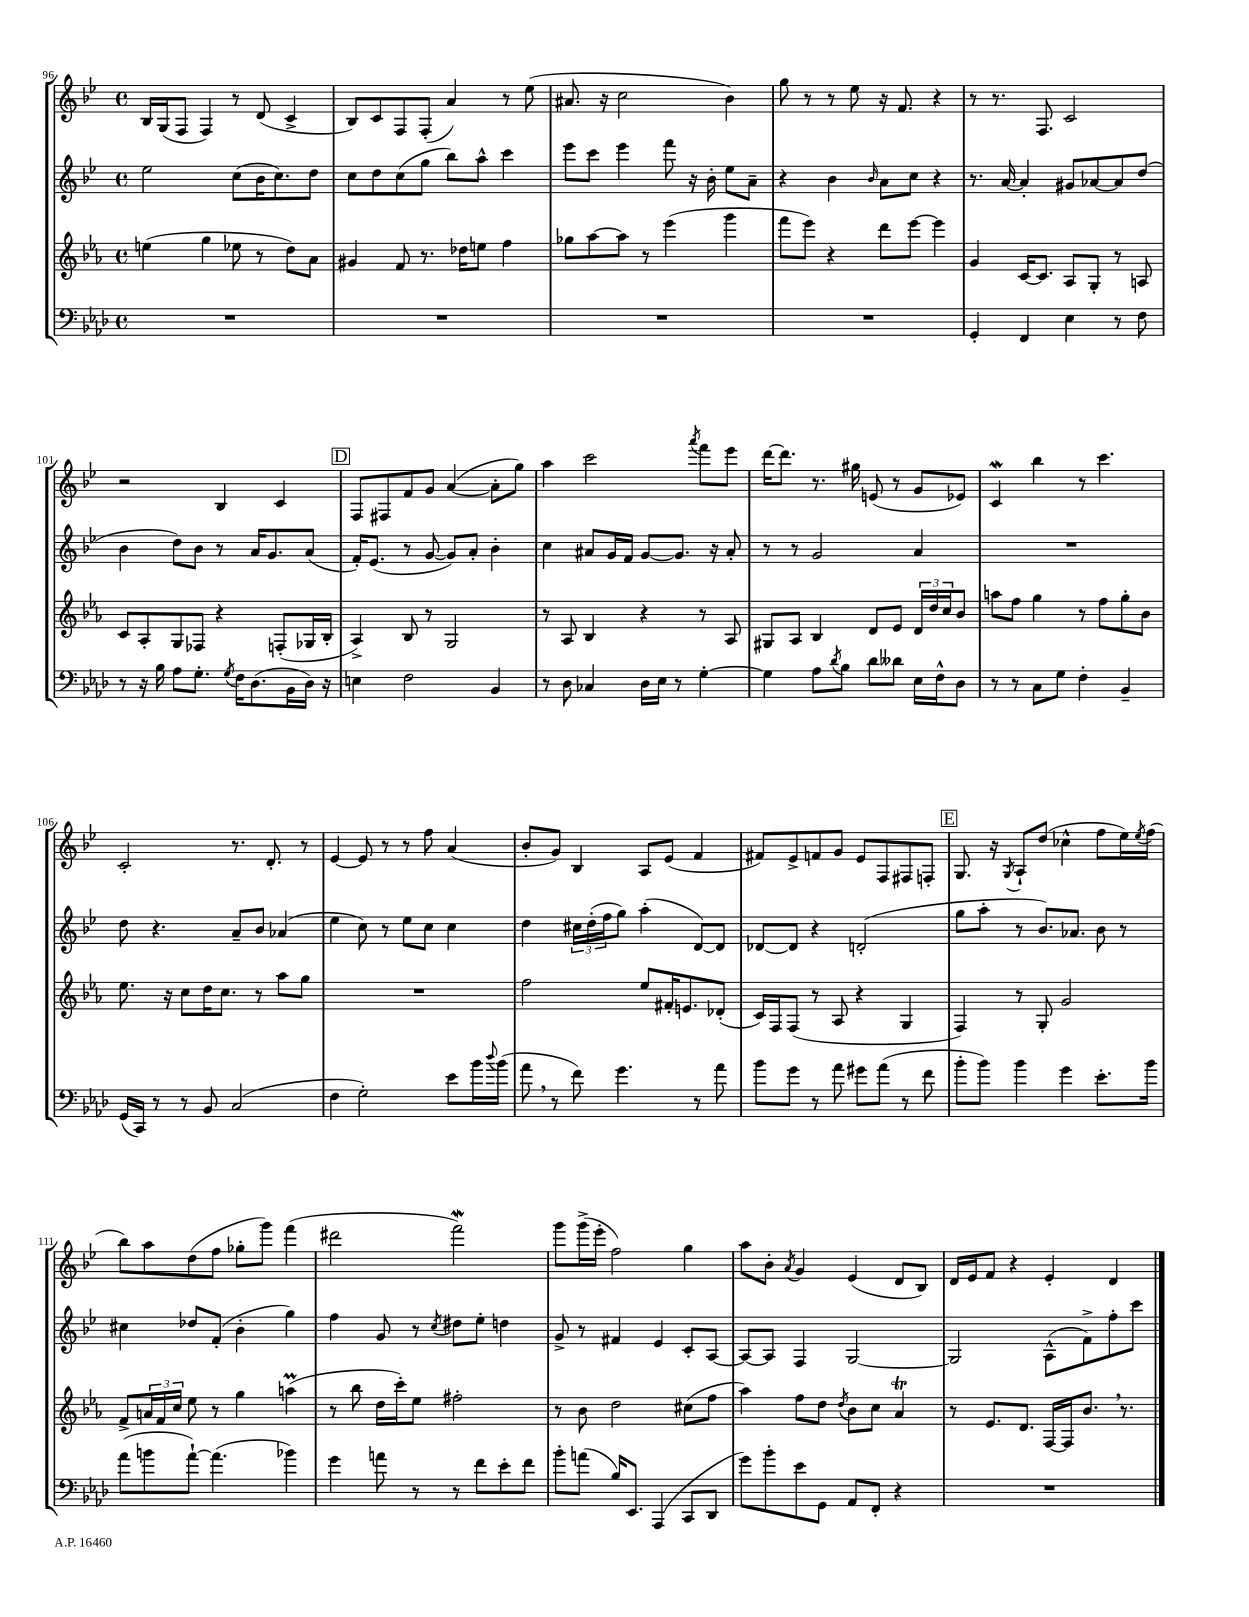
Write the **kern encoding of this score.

**kern	**kern	**kern	**kern
*part4	*part3	*part2	*part1
*staff4	*staff3	*staff2	*staff1
*clefF4	*clefG2	*clefG2	*clefG2
*k[b-e-a-d-]	*k[b-e-a-]	*k[b-e-]	*k[b-e-]
*M4/4	*M4/4	*M4/4	*M4/4
*met(c)	*met(c)	*met(c)	*met(c)
=96	=96	=96	=96
1r	(4een\	2ee-\	16B-/LL
.	.	.	(16G/J
.	.	.	8F/J
.	4gg\	.	4F/)
.	8ee-X\	(8cc\L	8r
.	8r	16b-\K	(8d/
.	.	8.cc\)	.
.	8dd\L)	.	4c^/
.	8a-\J	8dd\J	.
=97	=97	=97	=97
1r	4g#X/	8cc\L	8B-/L)
.	.	8dd\	8c/
.	8f/	(8cc\	8F/
.	8.r	8gg\J	(8F'/J
.	.	8bb-\L)	4a/)
.	16dd-X\KL	.	.
.	8een\J	8aa^^\J	.
.	4ff\	4ccc\	8r
.	.	.	(8ee-\
=98	=98	=98	=98
1r	8gg-X\L	8eee-\L	8.a#X/
.	[8aa-\	8ccc\J	.
.	.	.	16r
.	8aa-\J]	4eee-\	2cc\
.	8r	.	.
.	(4eee-\	8fff\	.
.	.	16r	.
.	.	16b-'\	.
.	4ggg\	8ee-\L	4b-\)
.	.	8a~\J	.
=99	=99	=99	=99
1r	8fff\L	4r	8gg\
.	8eee-\J)	.	8r
.	4r	4b-\	8r
.	.	.	8ee-\
.	.	16qqb-/	.
.	8ddd\L	8a\L	16r
.	.	.	8.f/
.	[8eee-\J	8cc\J	.
.	4eee-\]	4r	4r
=100	=100	=100	=100
4GG'/	4g/	8.r	8r
.	.	.	8.r
.	.	[16a/	.
4FF/	[16c/KL	4a'/]	.
.	8.c/J]	.	8.F/
4E-\	8A-/L	8g#X/L	2c/
.	8G'/J	[8a-X/	.
8r	8r	8a-/]	.
8F\	8An/	(8dd/J	.
!!LO:LB:g=z
=101	=101	=101	=101
8r	8c/L	4b-\	2r
16r	8A-'/	.	.
16B-\	.	.	.
8A-\L	8G/	8dd\L)	.
8.G'\J	8F-X/J	8b-\J	.
.	4r	8r	4B-/
8qG/	.	.	.
16F\KL	.	.	.
(8.D-\	.	16a/KL	.
.	.	8.g/	.
.	(8Fn'/L	.	4c/
16BB-\L	.	.	.
16D-\JJ)	16G-X/L	(8a/J	.
16r	16B-'/JJ	.	.
!!LO:REH:place=s1:t=D
=102	=102	=102	=102
4En\	4A-^/)	16f'/KL)	8F/L
.	.	(8.e-/J	.
.	.	.	8F#X/
2F\	8B-/	8r	8f/
.	8r	[8g/	8g/J
.	2G/	8g/L])	([4a/
.	.	8a'/J	.
4BB-/	.	4b-'\	8a'\L]
.	.	.	8gg\J)
=103	=103	=103	=103
8r	8r	4cc\	4aa\
8D-\	8A-/	.	.
4C-X/	4B-/	8a#X/L	2ccc\
.	.	16g/L	.
.	.	16f/JJ	.
16D-\LL	4r	[8g/L	.
16E-\JJ	.	.	.
8r	.	8.g/J]	.
.	.	.	8qaaa/
[4G'\	8r	.	8fff\L
.	.	16r	.
.	8A-/	8a#'/	8eee-\J
=104	=104	=104	=104
4G\]	8G#X/L	8r	[16ddd\KL
.	.	.	8.ddd\J]
.	8A-/J	8r	.
8A-\L	4B-/	2g/	8.r
8qd-/	.	.	.
8B-\J	.	.	.
.	.	.	16gg#X\
8d-\L	8d/L	.	(8en/
8d--X\J	8e-/J	.	8r
16E-\LL	24d/LL	4a/	8g/L
.	24dd/	.	.
16F^^\J	.	.	.
.	24cc/J	.	.
8D-\J	8b-/J	.	8e-X/J)
=105	=105	=105	=105
8r	8aan\L	1r	4cW/
8r	8ff\J	.	.
8C\L	4gg\	.	4bb-\
8G\J	.	.	.
4F'\	8r	.	8r
.	8ff\L	.	4.ccc\
4BB-~/	8gg'\	.	.
.	8b-\J	.	.
!!LO:LB:g=z
=106	=106	=106	=106
(16GG/LL	8.ee-\	8dd\	2c'/
16CC/JJ)	.	.	.
8r	.	4.r	.
.	16r	.	.
8r	8cc\L	.	.
8BB-/	16dd\K	.	.
.	8.cc\J	.	.
(2C/	.	8a~/L	8.r
.	8r	8b-/J	.
.	.	.	8.d'/
.	8aa-\L	(4a-X/	.
.	8gg\J	.	8r
=107	=107	=107	=107
4F\	1r	4ee-\	[4e-/
2G'\)	.	8cc\)	8e-/]
.	.	8r	8r
.	.	8ee-\L	8r
.	.	8cc\J	8ff\
8e-\L	.	4cc\	(4a/
16b-\L	.	.	.
8qqdd-/	.	.	.
(16b-\JJ	.	.	.
=108	=108	=108	=108
8a-,\	2ff\	4dd\	8b-'/L
8r	.	.	8g/J)
8f\)	.	24cc#X\LL	4B-/
.	.	(24dd'\	.
.	.	24ff\J	.
4.g\	.	8gg\J)	.
.	8ee-/L	(4aa'\	8A/L
.	16f#X'/K	.	(8e-/J
.	8.en/	.	.
8r	.	[8d/L)	4f/
8a-\	(8d-X'/J	8d/J]	.
=109	=109	=109	=109
8b-\L	16c/LL)	[8d-X/L	8f#X/L)
.	16F/J	.	.
8g\J	(8F/J	8d-/J]	8e-^/
8r	8r	4r	8fn/
8a-\	8A-/	.	8g/J
8g#X\L	4r	(2dn'/	8e-/L
(8a-\J	.	.	8F/
8r	4G/	.	8F#X/
8f\	.	.	8Fn'/J
!!LO:REH:place=s1:t=E
=110	=110	=110	=110
8b-'\L	4F/)	8gg\L	8.G/
8b-\J)	.	8aa'\J	.
.	.	.	16r
.	.	.	8qG/
4b-\	8r	8r	8A`/L
.	8G'/	8.b-/L)	(8dd/J
4g\	2g/	.	4cc-X^^\
.	.	8.a-X/J	.
8.e-'\L	.	8b-\	8ff\L
.	.	8r	16ee-\L)
.	.	.	8qee-/
16b-\Jk	.	.	(16ff\JJ
!!LO:LB:g=z
=111	=111	=111	=111
(8a-\L	8f^/L	4cc#X\	8bb-\L)
8bn\	24an/L	.	8aa\
.	24f/	.	.
.	24cc/JJ	.	.
[8a-`\J)	8ee-\	8dd-X/L	(8dd\
(4.a-\]	8r	(8f'/J	8ff\J
.	4gg\	4b-'\	8gg-X'\L
.	.	.	8ggg\J)
4b-X\)	(4aanm\	4gg\)	(4fff\
=112	=112	=112	=112
4g\	8r	4ff\	2ddd#X\
.	8bb-\	.	.
8an\	16dd\LL	8g/	.
.	16ccc'\J)	.	.
8r	8ee-\J	8r	.
.	.	8qcc/	.
8r	2ff#X'\	8dd#X\L	2fffW\)
8f\L	.	8ee-'\J	.
8e-'\	.	4ddn\	.
8f\J	.	.	.
=113	=113	=113	=113
8b-'\L	8r	8g^/	8ggg\L
(8an\J	8b-\	8r	(16ggg^\L
.	.	.	16eee-'\JJ
16B-/KL)	2dd\	4f#X/	2ff\)
8.EE-/J	.	.	.
(4AAA-/	.	4e-/	.
8CC/L	(8cc#X\L	8c'/L	4gg\
8DD-/J	8ff\J	[8A/J	.
=114	=114	=114	=114
8g\L)	4aa-\)	8A/L_	8aa\L
8b-'\	.	8A/J]	8b-'\J
.	.	.	8qa/
8e-\	8ff\L	4F/	4g/
8GG\J	8dd\J	.	.
.	8qdd/	.	.
8AA-/L	8b-\L	[2G/	(4e-/
8FF'/J	8cc\J	.	.
4r	4a-T/	.	8d/L
.	.	.	8B-/J)
=115	=115	=115	=115
1r	8r	2G/]	16d/LL
.	.	.	16e-/J
.	8.e-/L	.	8f/J
.	.	.	4r
.	8.d/J	.	.
.	[16F/LL	(8A^^\L	4e-'/
.	16F/J]	.	.
.	8.b-,/J	8f^\)	.
.	.	8ff'\	4d/
.	8.r	.	.
.	.	8ccc\J	.
==	==	==	==
*-	*-	*-	*-
